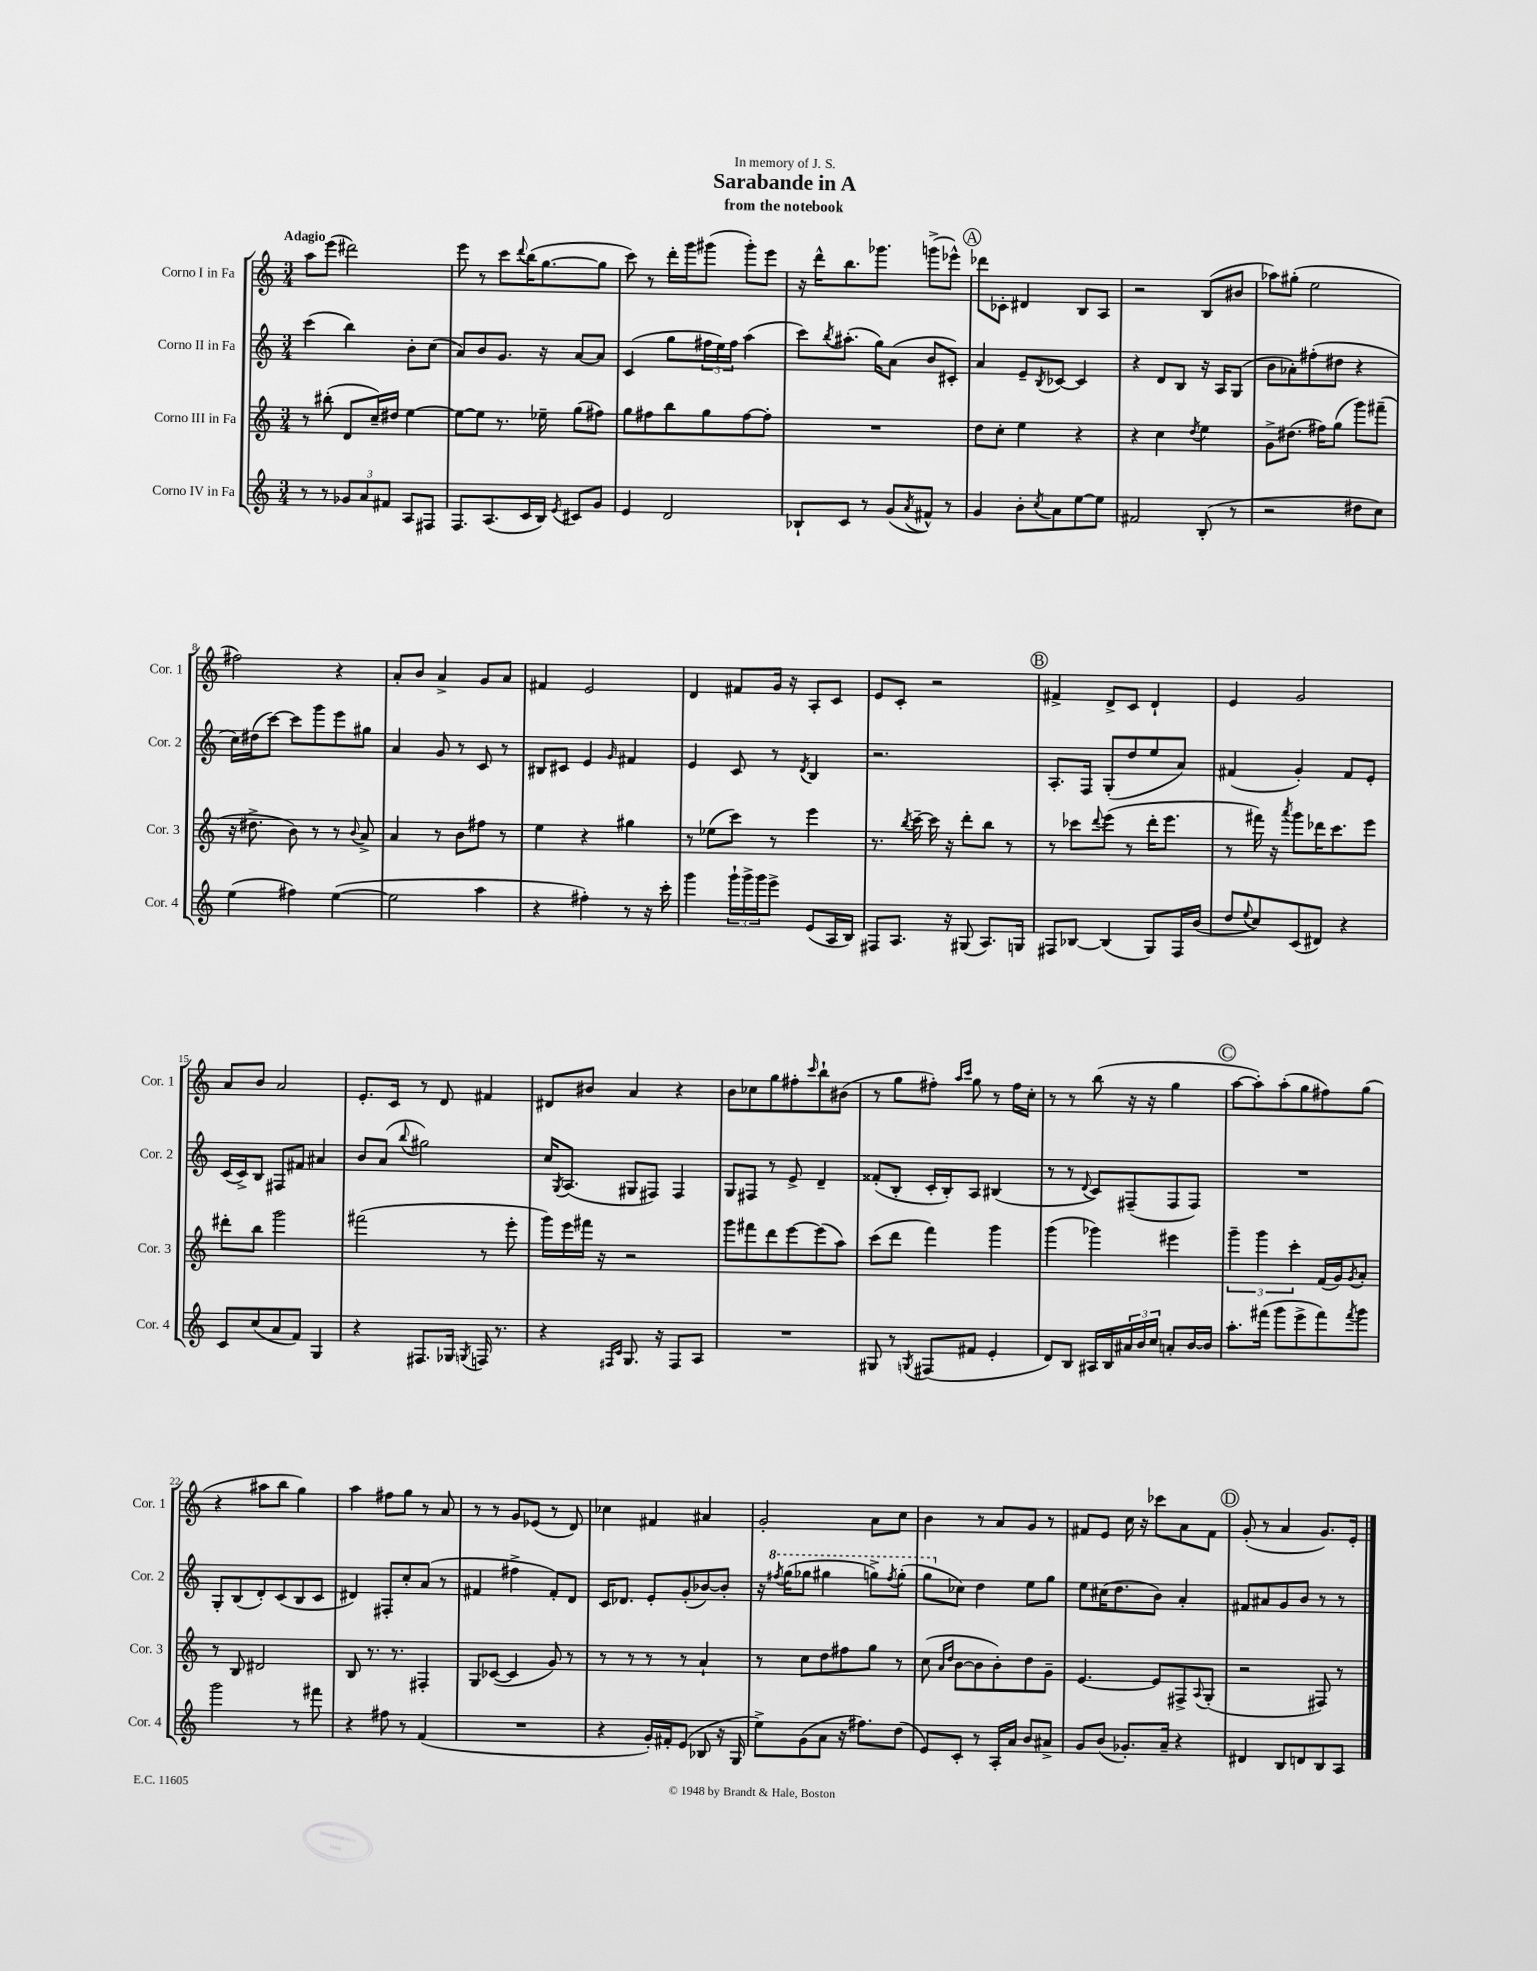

**kern	**kern	**kern	**kern
*staff4	*staff3	*staff2	*staff1
*clefG2	*clefG2	*clefG2	*clefG2
*k[]	*k[]	*k[]	*k[]
*M3/4	*M3/4	*M3/4	*M3/4
8r	8r	(4ccc	8aa
8r	(8bb#'	.	(8eee
12g-	8d	4bb)	2ddd#)
12a	.	.	.
.	16cc~)	.	.
12f#	.	.	.
.	16dd#	.	.
8A	[4ee	8b'	.
8F#	.	(8cc	.
=	=	=	=
8.F	8ee_	8a)	8eee
.	8ee]	8b	8r
(8.A	.	.	.
.	8.r	8.g	8ccc
.	.	.	8qqddd
16c	.	.	(16bb
16B)	16ee-~	16r	[8.gg
8qe	.	.	.
8c#	(8gg	[8a	.
8g	8ff#)	8a]	8gg]
=	=	=	=
4e	8gg	(4c	8ccc)
.	8ff#	.	8r
2d	8bb	8gg	16ddd'
.	.	.	16ggg
.	8gg	24ff#	(8ggg#
.	.	24ee)	.
.	.	24ff#	.
.	[8ff#	(4aa	8ggg#')
.	8ff#']	.	8eee
=	=	=	=
8B-`	2.r	8ccc)	16r
.	.	.	16ddd^^
.	.	8qbb	.
8c	.	(8.aa#'	8.bb
8r	.	.	.
.	.	16gg)	8.ggg-
(8g	.	(8a	.
8qa	.	.	.
8f#^^)	.	8b	(8ggg^
8r	.	8c#')	8eee-^^)
=	=	=	=
4g	8dd	4a	8ddd-
.	8cc'	.	8c-'
8b'	4ee	8e~	4d#
8qcc	.	8qB	.
8a	.	[8c-	.
[8ee	4r	4c-]	8B
8ee]	.	.	8A
=	=	=	=
2f#	4r	4r	2r
.	4cc	8d	.
.	.	8B	.
.	8qdd	.	.
(8B'	4ee	16r	(8B
.	.	16A	.
8r	.	(8G	8b#
=	=	=	=
2r	8g^	8b	8aa-)
.	(8.dd#	8a-')	(8gg#'
.	.	(8ff#'	2ee
.	16ff#)	.	.
.	(8gg	8dd#	.
8dd#	8ggg)	4r	.
8cc)	(8fff#~	.	.
=	=	=	=
(4ee	16r	16cc)	2ff#)
.	8.dd#^	(16dd#	.
.	.	[8ccc)	.
4ff#)	8b)	8ccc]	.
.	8r	8ggg	.
([4ee	8r	8eee	4r
.	8qqb	.	.
.	8a^	8gg#	.
=	=	=	=
2ee]	4a	4a	8a'
.	.	.	8b
.	8r	8g	4a^
.	8b	8r	.
4aa	8ff#	8c	8g
.	8r	8r	8a
=	=	=	=
4r	4ee	8B#	4f#
.	.	8c#	.
4ff#')	4r	4e	2e
.	.	16qqg	.
8r	4gg#	4f#	.
16r	.	.	.
16ccc'	.	.	.
=	=	=	=
4ggg	8r	4e	4d
.	(8ee-	.	.
24ggg`	8ccc)	8c	8f#
24ggg^	.	.	.
24ggg	.	.	.
8eee^	8r	8r	16g
.	.	.	16r
.	.	8qd	.
(8e	4eee	4B	8A'
16A	.	.	8c
16B)	.	.	.
=	=	=	=
8F#	8.r	2.r	8e
8.A	.	.	8c'
.	8qbb	.	.
.	[16ccc~	.	.
.	16ccc]	.	2r
16r	16r	.	.
(8G#	8ddd'	.	.
8.A)	8bb	.	.
.	8r	.	.
16G	.	.	.
=	=	=	=
8F#	8r	8.A'	4f#^
[8B-	8ccc-	.	.
.	.	16F	.
.	8qqddd	.	.
(4B-]	(8eee	(8G'	8d^
.	8r	8dd	8c
8G)	16ddd'	8ee	4d`
.	8.eee	.	.
16F#	.	8a)	.
(16b	.	.	.
=	=	=	=
8dd	8r	(4f#	4e
8qqee	.	.	.
8cc)	16fff#)	.	.
.	16r	.	.
.	8qaaa	.	.
(8c	8ggg	4g')	2g
8d#)	16ddd-	.	.
.	8.ccc	.	.
4r	.	8f#	.
.	8eee	8e'	.
=	=	=	=
8c	8ddd#'	(16c	8a
.	.	16c^)	.
(8cc	8bb	8B	8b
8a	2ggg	8F#	2a
8f)	.	8f#	.
4G	.	4a#	.
=	=	=	=
4r	(2fff#	8b	8.e'
.	.	(8a	.
.	.	.	16c
.	.	8qqbb	.
8.F#	.	2gg#)	8r
.	.	.	8d
16G-	.	.	.
8qG	.	.	.
16F	8r	.	4f#
8.r	.	.	.
.	8eee'	.	.
=	=	=	=
4r	16ggg)	16cc	8d#
.	.	8qG	.
.	16eee	(8.A	.
.	16fff#	.	8b#
.	16r	.	.
16qqF#	.	.	.
16qqc	.	.	.
8.G	2r	8G#	4a
.	.	8F#)	.
16r	.	.	.
8F#	.	4F#	4r
8A	.	.	.
=	=	=	=
2.r	8ggg	8G	8b
.	8fff#	8F#	8cc-
.	8ddd	8r	8gg
.	[8eee	8e^	8ff#'
.	.	.	16qqccc
.	(8eee]	4d~	8bb`
.	8aa)	.	(8b#
=	=	=	=
8G#	(8ccc	(8f##'	8r
8r	8ddd	8B'	8gg
8qG	.	.	.
(8F#	4fff)	16c'	8ff#')
.	.	16B')	.
.	.	.	16qqaa
.	.	.	16qqccc
8f#	.	8A	8gg
4e'	4ggg	(4B#	8r
.	.	.	16ff#
.	.	.	16cc'
=	=	=	=
8d)	(4ggg	8r	8r
8B	.	8r	8r
.	.	8qqd	.
16A#	4ggg-)	8c)	(8bb
16B	.	.	.
24a#	.	(8F#~	16r
24b	.	.	.
.	.	.	16r
24cc	.	.	.
8a'	4eee#	8F#	4gg
[16b	.	8F#)	.
16b]	.	.	.
=	=	=	=
8.aa'	6ggg~	2.r	[8aa
.	.	.	8aa'])
.	6ggg	.	.
(16fff#	.	.	.
8ggg	.	.	(8aa'
.	6ccc'	.	.
8eee^	.	.	8gg
8fff#)	(16f	.	8ff#)
.	16g)	.	.
8qfff#	8qg	.	.
8ggg	8a'	.	(8gg
=	=	=	=
2ggg	8r	8G'	4r
.	8B	(8B	.
.	2d#	8d')	8aa#
.	.	(8c	8bb
8r	.	8B	4gg)
8fff#	.	8c	.
=	=	=	=
4r	8B	4d#)	4aa
.	8.r	.	.
8ff#	.	8F#'	8ff#
.	8.r	.	.
8r	.	8cc'	8gg
(4f	4F#'	(8a	8r
.	.	8r	8a
=	=	=	=
2.r	8G	4f#	8r
.	([8c-	.	8r
.	4c-]	4ff#^	8g
.	.	.	(8e-
.	8g)	8f#')	8r
.	8r	8d	8d)
=	=	=	=
4r	8r	16c	4cc-
.	.	8.d-	.
.	8r	.	.
16g')	8r	8e'	4f#
16f#'	.	.	.
(8e	8r	(8g'	.
8B-	4a`	[8b-)	4a#
16r	.	8b-']	.
16G	.	.	.
=	=	=	=
8ee^)	8r	16r	2g'
.	.	8qfff#	.
.	.	(16ggg	.
(8g	8cc	8ggg-	.
8a	8dd	4ggg#	.
16r	8ff#	.	.
8.ff#)	.	.	.
.	8gg	8ggg^)	8a
.	.	8qfff#	.
(8dd	8r	(8ggg'	8cc
=	=	=	=
8e)	(8cc	8ggg	4b
.	16qqa	.	.
.	16qqdd	.	.
8c'	[8b	8cc-)	.
8r	8b]	4dd	8r
16A'	8b')	.	8a
16a	.	.	.
8b	8dd	8ee	8g
8a#^	8g~	8gg	8r
=	=	=	=
8g	[4.e	8ee	8f#
(8b	.	(16cc#	8e
.	.	8.dd	.
8.g-')	.	.	16cc
.	.	.	16r
.	8e]	8b)	8ccc-
16a~	.	.	.
4r	8F#^	4a'	8a
.	8qqA	.	.
.	(8G'	.	8f#
=	=	=	=
4d#	2r	8f#	(8g'
.	.	8a#	8r
8B	.	8g	4a
8d	.	8b	.
8B	8F#)	8r	8.g)
8A	8r	8r	.
.	.	.	16e'
==	==	==	==
*-	*-	*-	*-
